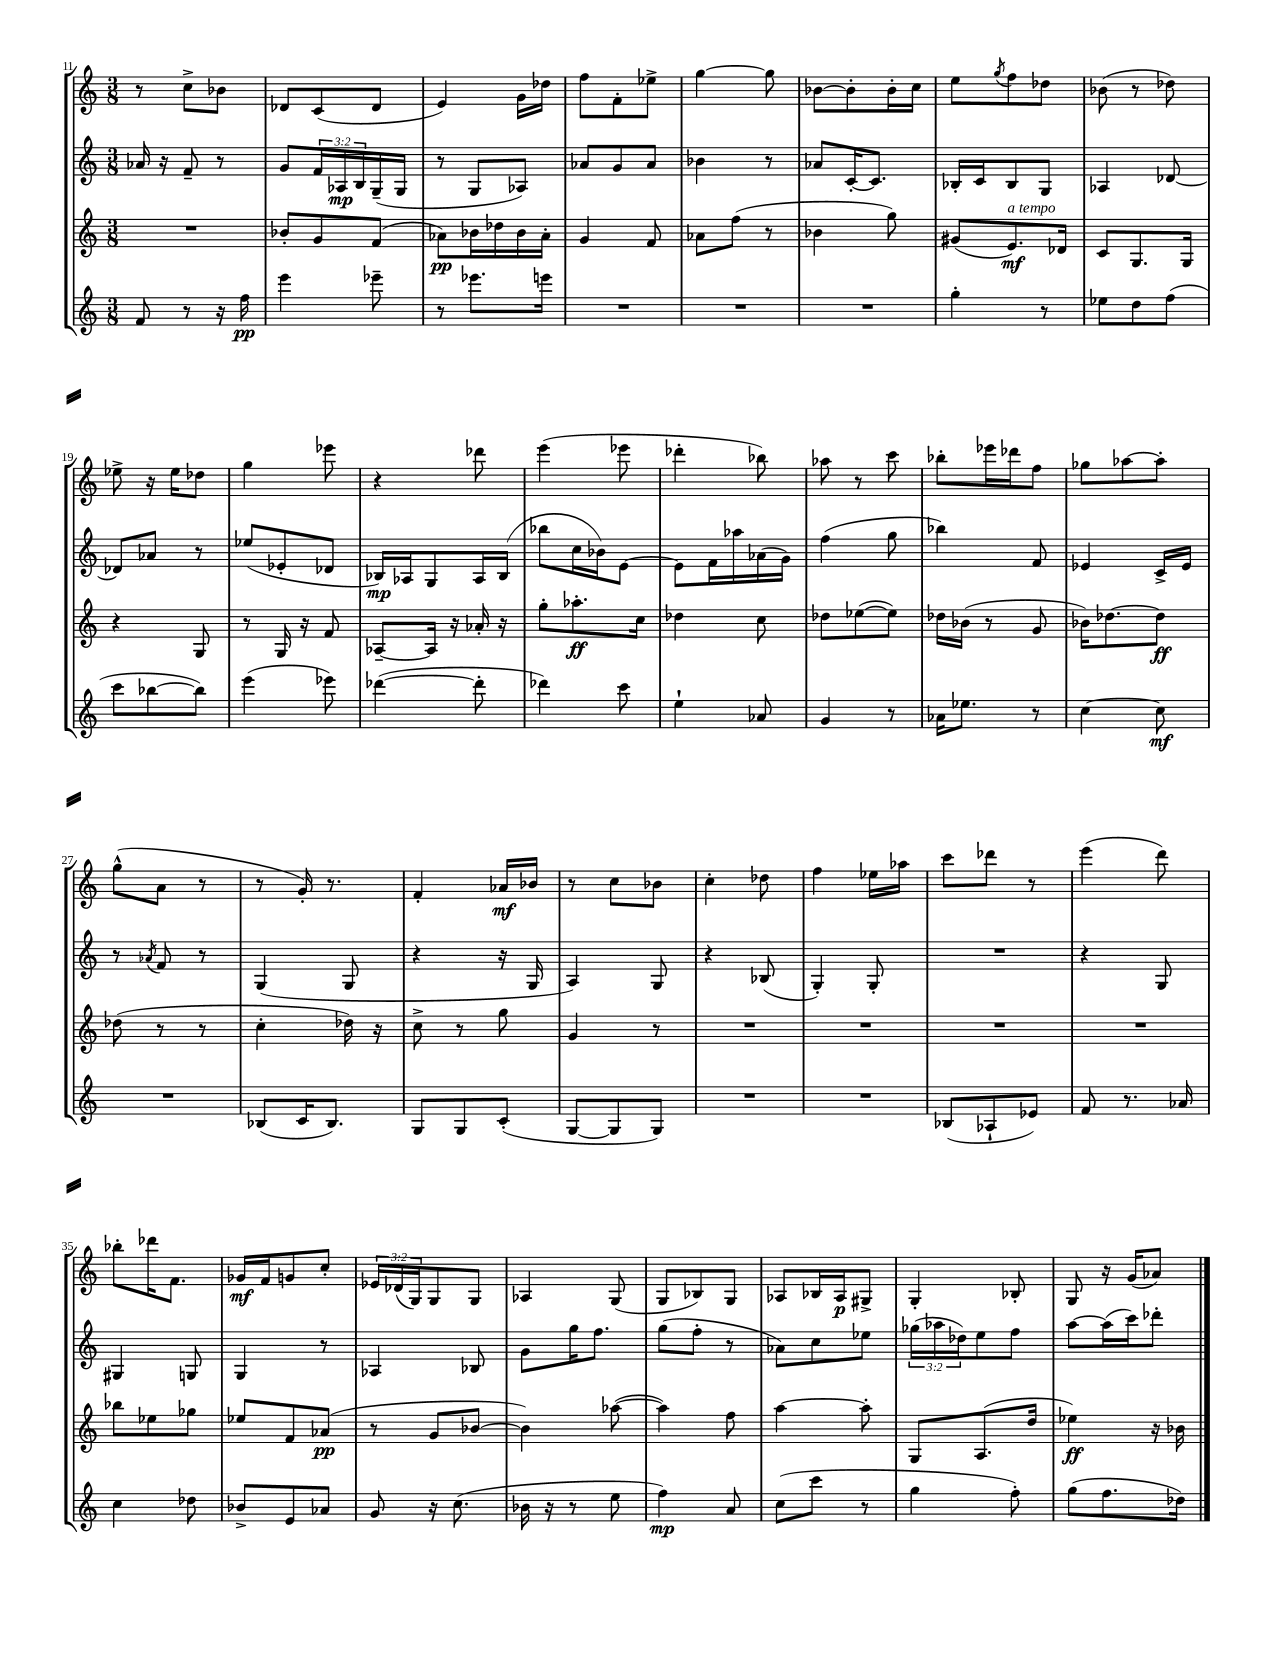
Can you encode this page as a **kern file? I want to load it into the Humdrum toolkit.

**kern	**dynam	**kern	**dynam	**kern	**dynam	**kern	**dynam
*part4	*part4	*part3	*part3	*part2	*part2	*part1	*part1
*staff4	*staff4	*staff3	*staff3	*staff2	*staff2	*staff1	*staff1
*clefG2	*	*clefG2	*	*clefG2	*	*clefG2	*
*k[]	*	*k[]	*	*k[]	*	*k[]	*
*M3/8	*	*M3/8	*	*M3/8	*	*M3/8	*
=11	=11	=11	=11	=11	=11	=11	=11
8f/	.	4.r	.	16a-X/	.	8r	.
.	.	.	.	16r	.	.	.
8r	.	.	.	8f~/	.	8cc^\L	.
16r	.	.	.	8r	.	8b-X\J	.
16ff\	pp	.	.	.	.	.	.
=12	=12	=12	=12	=12	=12	=12	=12
4eee\	.	8b-X'/L	.	8g/L	.	8d-X/L	.
.	.	8g/	.	24f/L	.	(8c/	.
.	.	.	.	24A-X/	mp	.	.
.	.	.	.	24B/	.	.	.
8eee-X~\	.	(8f/J	.	(16G~/	.	8d-/J	.
.	.	.	.	16G/JJ	.	.	.
=13	=13	=13	=13	=13	=13	=13	=13
8r	.	8a-X\L)	pp	8r	.	4e/)	.
8.eee-X\L	.	16b-X\L	.	8G/L	.	.	.
.	.	16dd-X\	.	.	.	.	.
.	.	16b-\	.	8A-X/J)	.	16g\LL	.
16eeen\Jk	.	16a-'\JJ	.	.	.	16dd-X\JJ	.
=14	=14	=14	=14	=14	=14	=14	=14
4.r	.	4g/	.	8a-X/L	.	8ff\L	.
.	.	.	.	8g/	.	8f'\	.
.	.	8f/	.	8a-/J	.	8ee-X^\J	.
=15	=15	=15	=15	=15	=15	=15	=15
4.r	.	8a-X\L	.	4b-X\	.	[4gg\	.
.	.	(8ff\J	.	.	.	.	.
.	.	8r	.	8r	.	8gg\]	.
=16	=16	=16	=16	=16	=16	=16	=16
4.r	.	4b-X\	.	8a-X/L	.	[8b-X\L	.
.	.	.	.	[16c'/K	.	8b-'\]	.
.	.	.	.	8.c/J]	.	.	.
.	.	8gg\)	.	.	.	16b-'\L	.
.	.	.	.	.	.	16cc\JJ	.
=17	=17	=17	=17	=17	=17	=17	=17
4gg'\	.	(8g#X/L	.	16B-X'/LL	.	8ee\L	.
.	.	.	.	16c/J	.	.	.
.	.	.	.	.	.	8qgg/	.
!	!	!LO:TX:a:i:t=a tempo	!	!	!	!	!
.	.	8.e/)	mf	8B-/	.	8ff\	.
8r	.	.	.	8G/J	.	8dd-X\J	.
.	.	16d-X/Jk	.	.	.	.	.
=18	=18	=18	=18	=18	=18	=18	=18
8ee-X\L	.	8c/L	.	4A-X/	.	(8b-X\	.
8dd\	.	8.G/	.	.	.	8r	.
(8ff\J	.	.	.	[8d-X/	.	8dd-X\)	.
.	.	16G/Jk	.	.	.	.	.
!!LO:LB:g=z
=19	=19	=19	=19	=19	=19	=19	=19
8ccc\L	.	4r	.	8d-X/L]	.	8ee-X^\	.
[8bb-X\	.	.	.	8a-X/J	.	16r	.
.	.	.	.	.	.	16ee-\KL	.
8bb-\J])	.	8G/	.	8r	.	8dd-X\J	.
=20	=20	=20	=20	=20	=20	=20	=20
(4eee\	.	8r	.	(8ee-X/L	.	4gg\	.
.	.	16G/	.	8e-X'/	.	.	.
.	.	16r	.	.	.	.	.
8eee-X\)	.	8f/	.	8d-X/J	.	8eee-X\	.
=21	=21	=21	=21	=21	=21	=21	=21
([4ddd-X\	.	[8A-X~/L	.	16B-X/LL)	mp	4r	.
.	.	.	.	16A-X/J	.	.	.
.	.	16A-/Jk]	.	8G/	.	.	.
.	.	16r	.	.	.	.	.
8ddd-'\]	.	16a-X'/	.	16A-/L	.	8ddd-X\	.
.	.	16r	.	(16B-/JJ	.	.	.
=22	=22	=22	=22	=22	=22	=22	=22
4ddd-X\)	.	8gg'\L	.	8bb-X\L	.	(4eee\	.
.	.	8.aa-X'\	ff	16cc\L	.	.	.
.	.	.	.	16b-X\J)	.	.	.
8ccc\	.	.	.	[8e\J	.	8eee-X\	.
.	.	16cc\Jk	.	.	.	.	.
=23	=23	=23	=23	=23	=23	=23	=23
4ee`\	.	4dd-X\	.	8e\L]	.	4ddd-X'\	.
.	.	.	.	16f\L	.	.	.
.	.	.	.	16aa-X\	.	.	.
8a-X/	.	8cc\	.	(16a-X\	.	8bb-X\)	.
.	.	.	.	16g\JJ)	.	.	.
=24	=24	=24	=24	=24	=24	=24	=24
4g/	.	8dd-X\L	.	(4ff\	.	8aa-X\	.
.	.	([8ee-X\	.	.	.	8r	.
8r	.	8ee-\J])	.	8gg\	.	8ccc\	.
=25	=25	=25	=25	=25	=25	=25	=25
16a-X\KL	.	16dd-X\LL	.	4bb-X\)	.	8bb-X'\L	.
8.ee-X\J	.	(16b-X\JJ	.	.	.	.	.
.	.	8r	.	.	.	16eee-X\L	.
.	.	.	.	.	.	16ddd-X\J	.
8r	.	8g/	.	8f/	.	8ff\J	.
=26	=26	=26	=26	=26	=26	=26	=26
[4cc\	.	16b-X\KL)	.	4e-X/	.	8gg-X\L	.
.	.	[8.dd-X\	.	.	.	.	.
.	.	.	.	.	.	[8aa-X\	.
8cc\]	mf	8dd-\J]	ff	16c^/LL	.	8aa-'\J]	.
.	.	.	.	16e-/JJ	.	.	.
!!LO:LB:g=z
=27	=27	=27	=27	=27	=27	=27	=27
4.r	.	(8dd-X\	.	8r	.	(8gg^^\L	.
.	.	.	.	8qa-X/	.	.	.
.	.	8r	.	8f/	.	8a\J	.
.	.	8r	.	8r	.	8r	.
=28	=28	=28	=28	=28	=28	=28	=28
(8B-X/L	.	4cc'\	.	(4G/	.	8r	.
16c/K	.	.	.	.	.	16g'/)	.
8.B-/J)	.	.	.	.	.	8.r	.
.	.	16dd-X\)	.	8G/	.	.	.
.	.	16r	.	.	.	.	.
=29	=29	=29	=29	=29	=29	=29	=29
8G/L	.	8cc^\	.	4r	.	4f'/	.
8G/	.	8r	.	.	.	.	.
(8c'/J	.	8gg\	.	16r	.	16a-X/LL	mf
.	.	.	.	16G/	.	16b-X/JJ	.
=30	=30	=30	=30	=30	=30	=30	=30
[8G/L	.	4g/	.	4A/)	.	8r	.
8G/]	.	.	.	.	.	8cc\L	.
8G/J)	.	8r	.	8G/	.	8b-X\J	.
=31	=31	=31	=31	=31	=31	=31	=31
4.r	.	4.r	.	4r	.	4cc'\	.
.	.	.	.	(8B-X/	.	8dd-X\	.
=32	=32	=32	=32	=32	=32	=32	=32
4.r	.	4.r	.	4G'/)	.	4ff\	.
.	.	.	.	8G'/	.	16ee-X\LL	.
.	.	.	.	.	.	16aa-X\JJ	.
=33	=33	=33	=33	=33	=33	=33	=33
(8B-X/L	.	4.r	.	4.r	.	8ccc\L	.
8A-X`/	.	.	.	.	.	8ddd-X\J	.
8e-X/J)	.	.	.	.	.	8r	.
=34	=34	=34	=34	=34	=34	=34	=34
8f/	.	4.r	.	4r	.	(4eee\	.
8.r	.	.	.	.	.	.	.
.	.	.	.	8G/	.	8ddd\)	.
16a-X/	.	.	.	.	.	.	.
!!LO:LB:g=z
=35	=35	=35	=35	=35	=35	=35	=35
4cc\	.	8bb-X\L	.	4G#X/	.	8bb-X'\L	.
.	.	8ee-X\	.	.	.	16ddd-X\K	.
.	.	.	.	.	.	8.f\J	.
8dd-X\	.	8gg-X\J	.	8Gn/	.	.	.
=36	=36	=36	=36	=36	=36	=36	=36
8b-X^/L	.	8ee-X/L	.	4G/	.	16g-X/LL	mf
.	.	.	.	.	.	16f/J	.
8e/	.	8f/	.	.	.	8gn/	.
8a-X/J	.	(8a-X/J	pp	8r	.	8cc'/J	.
=37	=37	=37	=37	=37	=37	=37	=37
8g/	.	8r	.	4A-X/	.	24e-X/LL	.
.	.	.	.	.	.	(24d-X/	.
.	.	.	.	.	.	24G/J)	.
16r	.	8g/L	.	.	.	8G/	.
(8.cc\	.	.	.	.	.	.	.
.	.	[8b-X/J	.	8B-X/	.	8G/J	.
=38	=38	=38	=38	=38	=38	=38	=38
16b-X\	.	4b-\])	.	8g\L	.	4A-X/	.
16r	.	.	.	.	.	.	.
8r	.	.	.	16gg\K	.	.	.
.	.	.	.	8.ff\J	.	.	.
8ee\	.	([8aa-X\	.	.	.	(8G/	.
=39	=39	=39	=39	=39	=39	=39	=39
4ff\)	mp	4aa-\])	.	(8gg\L	.	8G/L	.
.	.	.	.	8ff'\J	.	8B-X/)	.
8a/	.	8ff\	.	8r	.	8G/J	.
=40	=40	=40	=40	=40	=40	=40	=40
(8cc\L	.	[4aa\	.	8a-X\L)	.	8A-X/L	.
8ccc\J	.	.	.	8cc\	.	16B-X/L	.
.	.	.	.	.	.	16A-/J	p
8r	.	8aa'\]	.	8ee-X\J	.	8G#X^/J	.
=41	=41	=41	=41	=41	=41	=41	=41
4gg\	.	8G/L	.	(24gg-X\LL	.	4G'/	.
.	.	.	.	24aa-X\	.	.	.
.	.	.	.	24dd-X\J)	.	.	.
.	.	(8.A/	.	8ee\	.	.	.
8ff'\)	.	.	.	8ff\J	.	8B-X'/	.
.	.	16dd/Jk	.	.	.	.	.
=42	=42	=42	=42	=42	=42	=42	=42
(8gg\L	.	4ee-X\)	ff	[8aa\L	.	8G/	.
8.ff\	.	.	.	(16aa\L]	.	16r	.
.	.	.	.	16ccc\J)	.	(16g/KL	.
.	.	16r	.	8ddd-X'\J	.	8a-X/J)	.
16dd-X\Jk)	.	16b-X\	.	.	.	.	.
==	==	==	==	==	==	==	==
*-	*-	*-	*-	*-	*-	*-	*-
